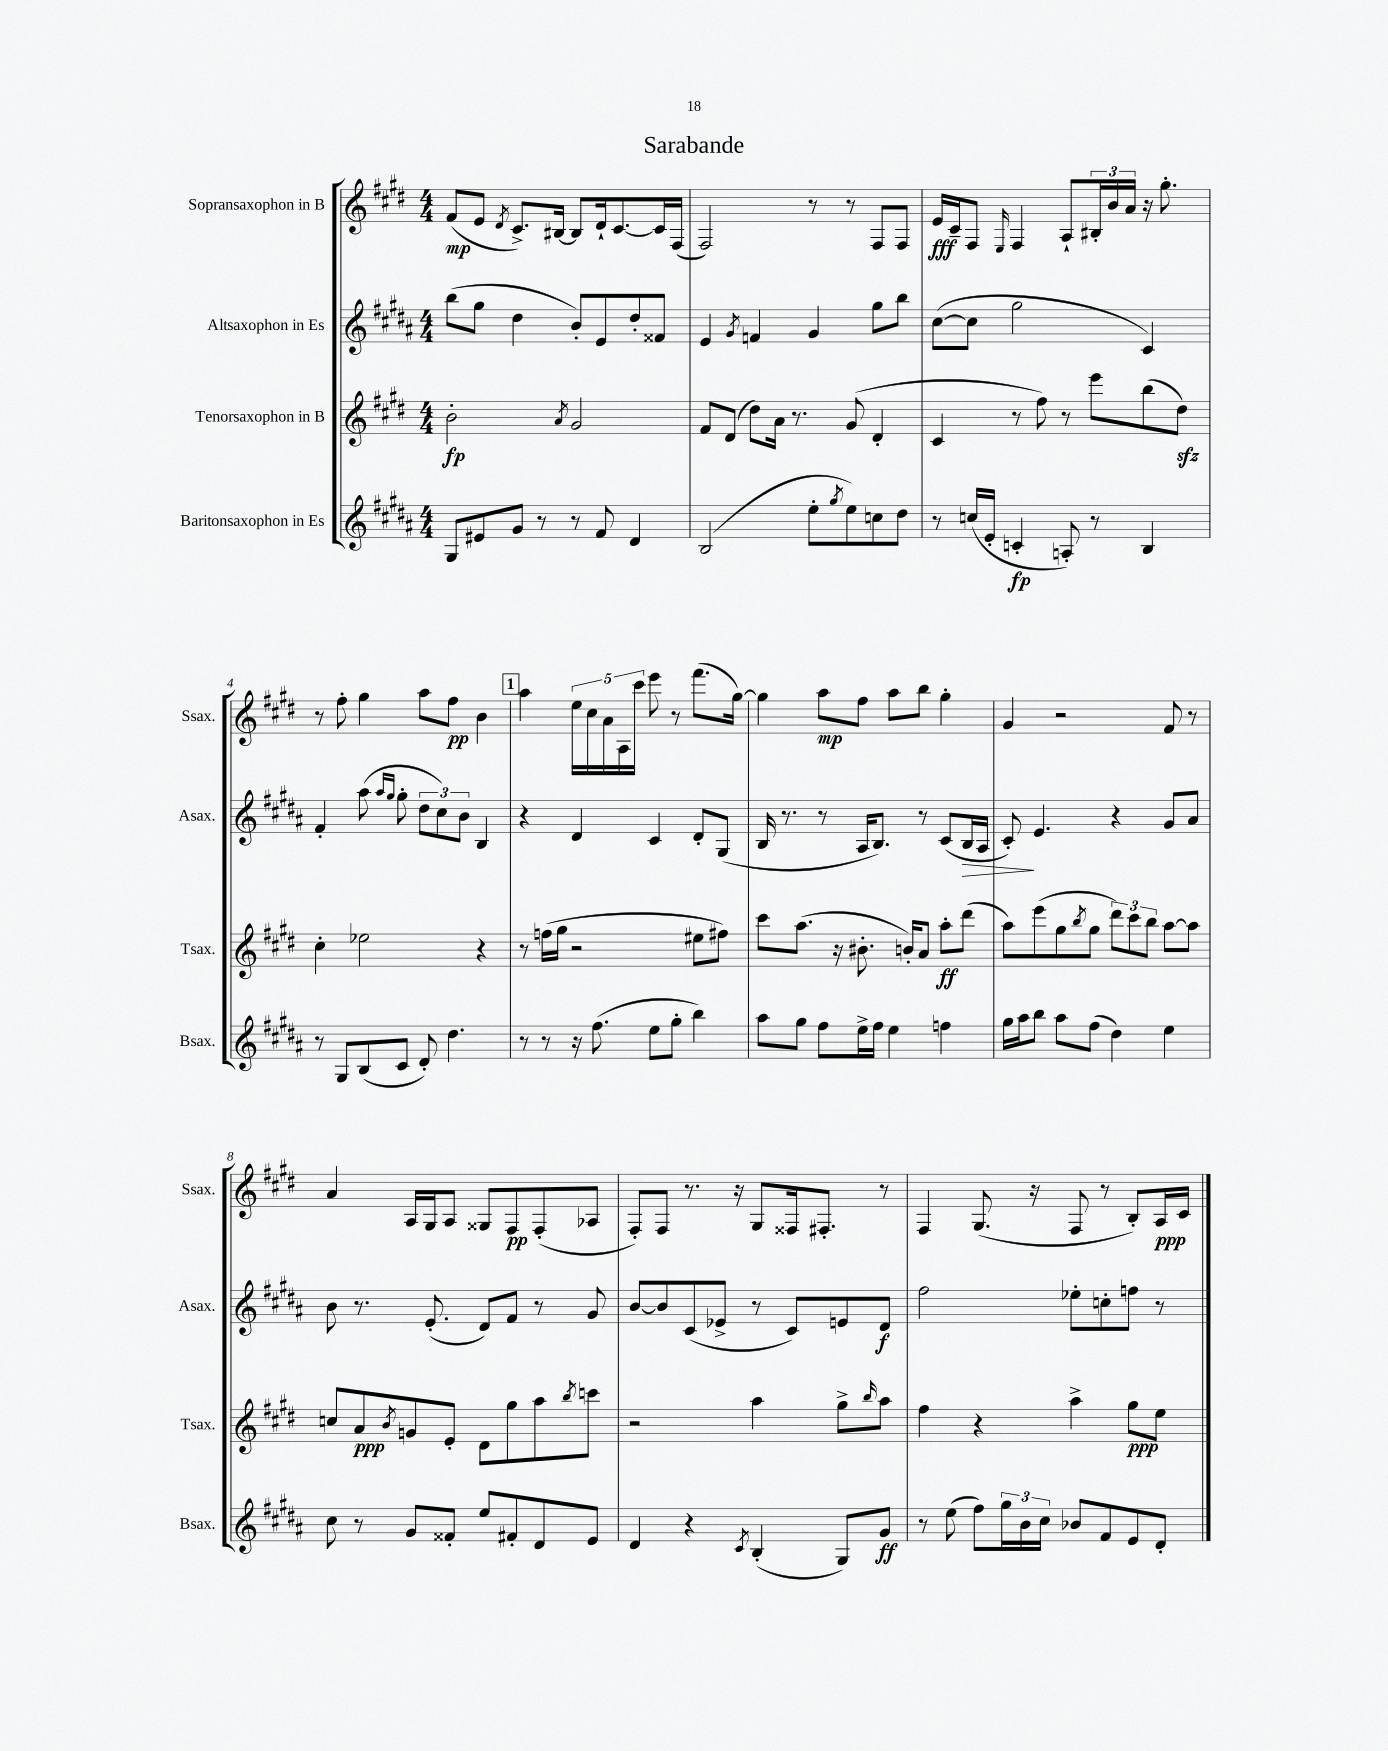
\header { title = "Sarabande" }
<<
\new StaffGroup <<
\new Staff = "s0" \with { instrumentName = "Sopransaxophon in B" shortInstrumentName = "Ssax." } {
    \clef treble \key e \major \numericTimeSignature \time 4/4
    fis'8\mp( e'8 \acciaccatura { dis'8 } cis'8.->) bis16~ bis8 dis'16-! cis'8.~ cis'16 fis16( |
    fis2) r8 r8 fis8 fis8 |
    e'16\fff cis'16-- fis8 \grace { e16 } fis4 a8-! \tuplet 3/2 { bis16-. b'16 a'16 } r16 gis''8.-. |
    r8 fis''8-. gis''4 a''8 fis''8\pp b'4 |
    \mark \markup { \box "1" } a''4 \tuplet 5/4 { e''16 cis''16 a'16 a16 cis'''16 } e'''8 r8 fis'''8.( gis''16~) |
    gis''4 a''8\mp fis''8 a''8 b''8 gis''4-. |
    gis'4 r2 fis'8 r8 |
    a'4 a16 gis16 a8 gisis8 fis8\pp fis8-.( aes8 |
    fis8-.) fis8 r8. r16 gis8 fisis16 fis8.-. r8 |
    fis4 gis8.( r16 fis8 r8 b8-.) a16\ppp cis'16 \bar "|." |
}
\new Staff = "s1" \with { instrumentName = "Altsaxophon in Es" shortInstrumentName = "Asax." } {
    \clef treble \key b \major \numericTimeSignature \time 4/4
    b''8( gis''8 dis''4 b'8-.) e'8 dis''8-. fisis'8 |
    e'4 \acciaccatura { gis'8 } f'4 gis'4 gis''8 b''8 |
    cis''8~( cis''8 gis''2 cis'4) |
    fis'4-. ais''8( \grace { ais''16 gis''16 } gis''8-. \tuplet 3/2 { dis''8 cis''8) b'8 } b4 |
    \mark \markup { \box "1" } r4 dis'4 cis'4 dis'8-. gis8( |
    b16 r8. r8 ais16 b8.) r8 cis'8( b16\> ais16 |
    cis'8-.\!) e'4. r4 gis'8 ais'8 |
    b'8 r8. e'8.-.( dis'8) fis'8 r8 gis'8 |
    b'8~ b'8 cis'8( ees'8-> r8 cis'8) e'8 dis'8\f |
    fis''2 ees''8-. c''8-. f''8 r8 \bar "|." |
}
\new Staff = "s2" \with { instrumentName = "Tenorsaxophon in B" shortInstrumentName = "Tsax." } {
    \clef treble \key e \major \numericTimeSignature \time 4/4
    b'2-.\fp \acciaccatura { a'8 } gis'2 |
    fis'8 dis'8( dis''8) a'16 r8. gis'8( dis'4-. |
    cis'4 r8 fis''8) r8 e'''8 b''8( dis''8\sfz) |
    cis''4-. ees''2 r4 |
    \mark \markup { \box "1" } r8 f''16( gis''16 r2 eis''8 fis''8) |
    cis'''8 a''8.( r16 bis'8.-. b'16-.) a'8 a''8-.\ff dis'''8( |
    a''8) e'''8( gis''8 \acciaccatura { b''8 } gis''8 \tuplet 3/2 { dis'''8) cis'''8 b''8 } a''8~ a''8 |
    c''8 a'8\ppp \acciaccatura { b'8 } g'8 e'8-. dis'8 gis''8 a''8 \acciaccatura { b''8 } c'''8 |
    r2 a''4 gis''8-> \grace { b''16 } a''8 |
    fis''4 r4 a''4-> gis''8\ppp e''8 \bar "|." |
}
\new Staff = "s3" \with { instrumentName = "Baritonsaxophon in Es" shortInstrumentName = "Bsax." } {
    \clef treble \key b \major \numericTimeSignature \time 4/4
    gis8 eis'8 gis'8 r8 r8 fis'8 dis'4 |
    b2( e''8-. \acciaccatura { gis''8 } e''8) c''8 dis''8 |
    r8 c''16( e'16-. c'4-.\fp a8-.) r8 b4 |
    r8 gis8 b8( cis'8 dis'8-.) dis''4. |
    \mark \markup { \box "1" } r8 r8 r16 fis''8.( e''8 gis''8-. b''4) |
    ais''8 gis''8 fis''8 e''16-> fis''16 e''4 f''4 |
    gis''16 ais''16 b''8 ais''8 fis''8( dis''4) e''4 |
    cis''8 r8 gis'8 fisis'8-. e''8 fis'8-. dis'8 e'8 |
    dis'4 r4 \acciaccatura { cis'8 } b4-.( gis8) gis'8\ff |
    r8 e''8( fis''8) \tuplet 3/2 { gis''16 b'16 cis''16 } bes'8 fis'8 e'8 dis'8-. \bar "|." |
}
>>
>>
